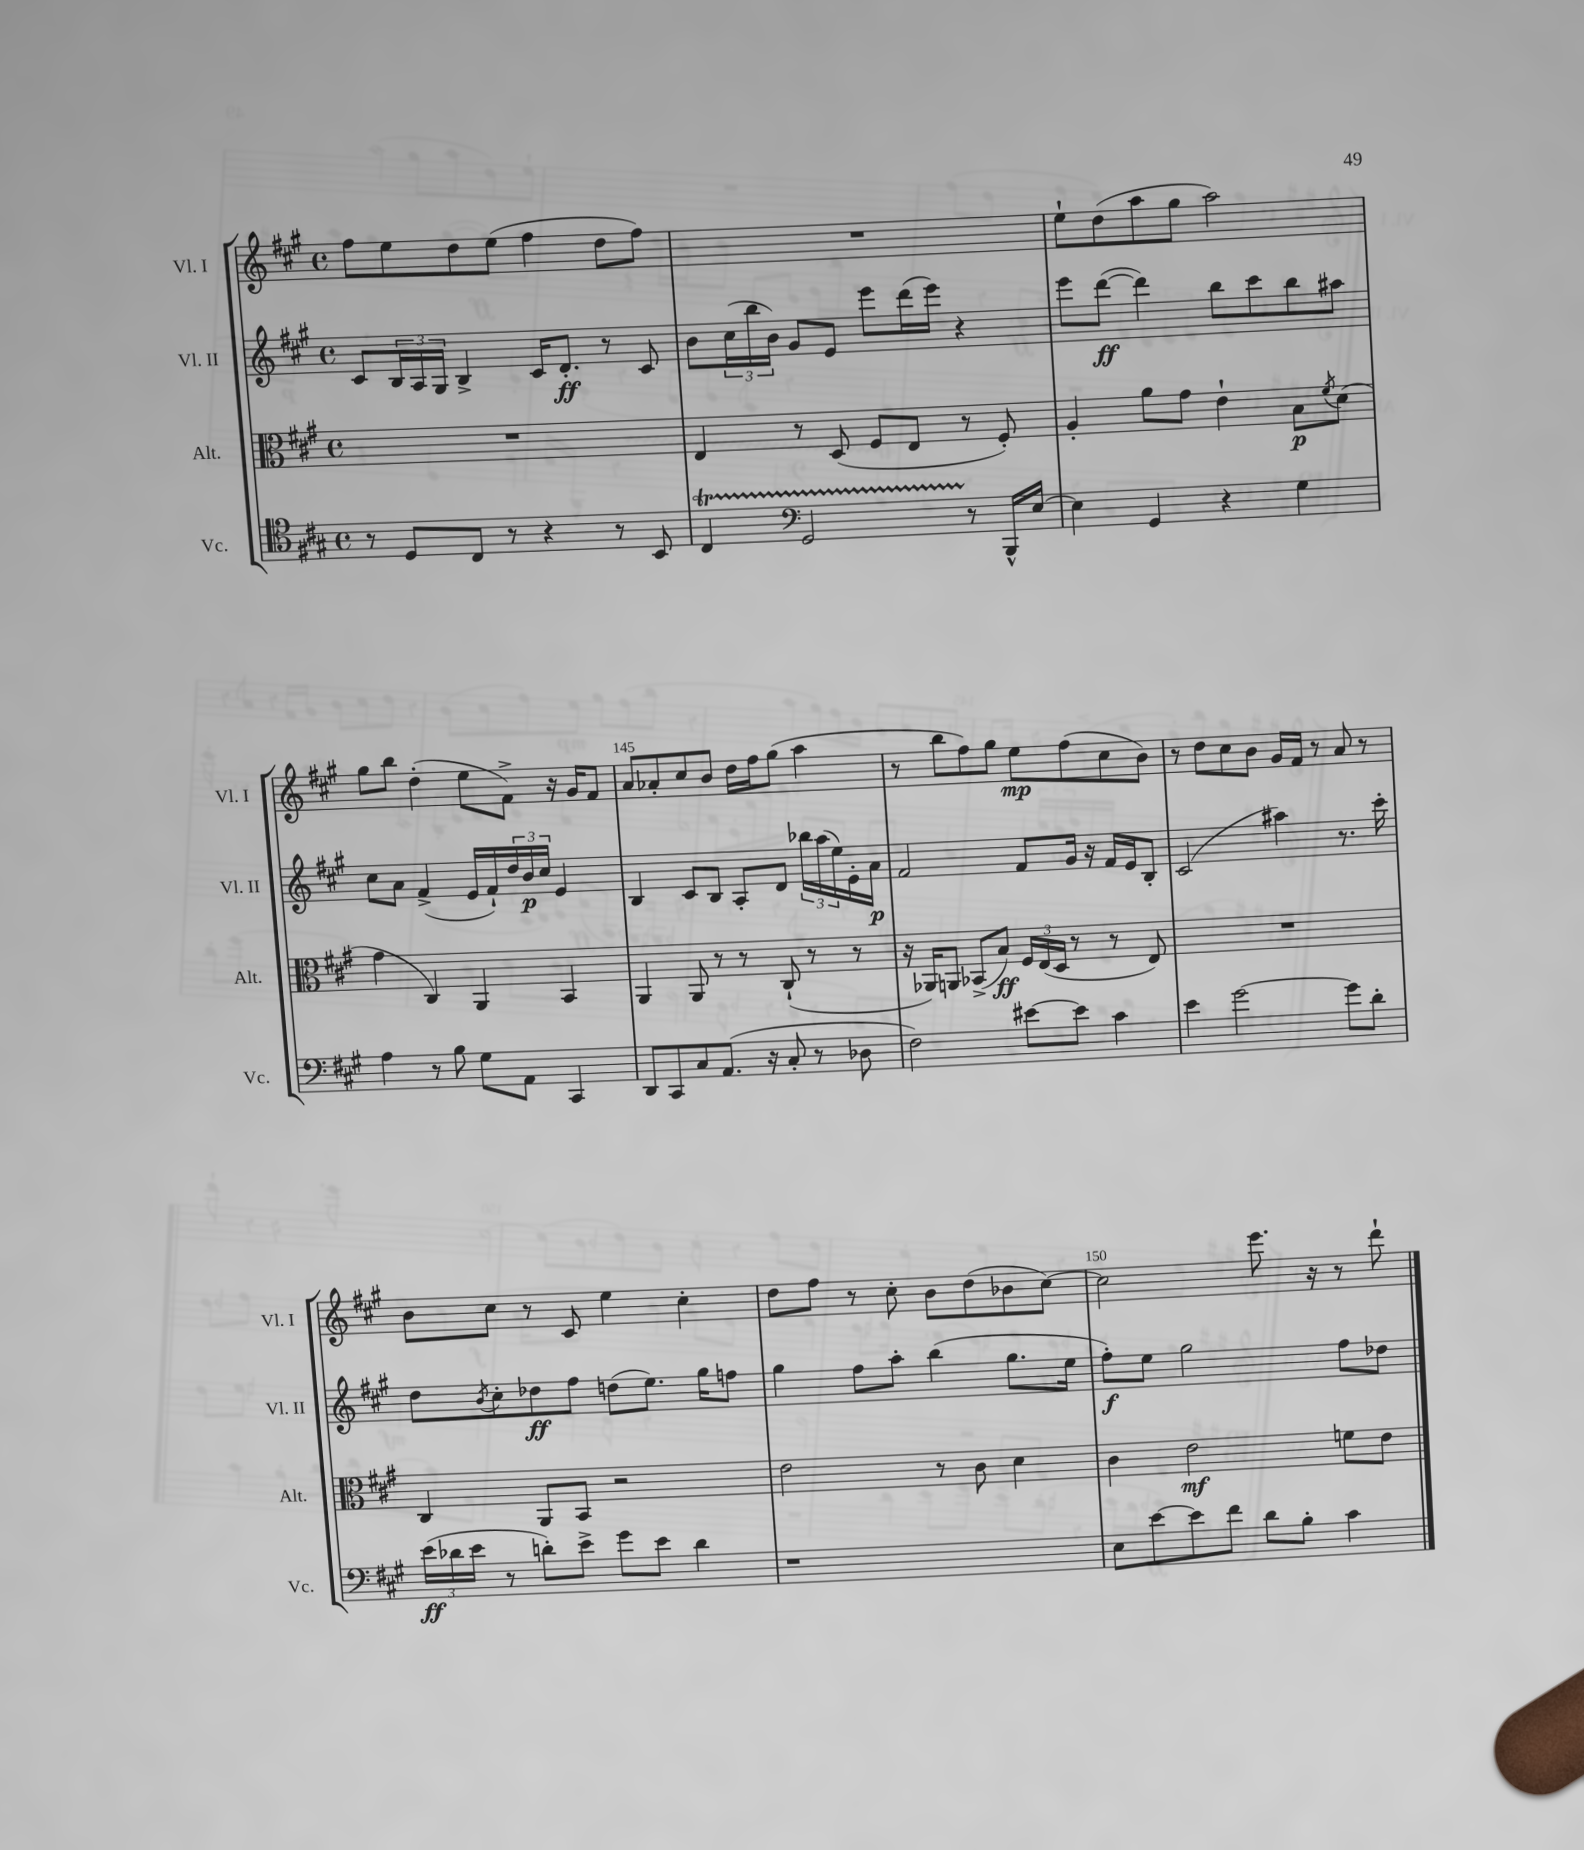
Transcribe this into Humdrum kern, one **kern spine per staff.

**kern	**dynam	**kern	**dynam	**kern	**dynam	**kern	**dynam
*part4	*part4	*part3	*part3	*part2	*part2	*part1	*part1
*staff4	*staff4	*staff3	*staff3	*staff2	*staff2	*staff1	*staff1
*I"Vc.	*	*I"Alt.	*	*I"Vl. II	*	*I"Vl. I	*
*I'Vc.	*	*I'Alt.	*	*I'Vl. II	*	*I'Vl. I	*
*clefC4	*	*clefC3	*	*clefG2	*	*clefG2	*
*k[f#c#g#]	*	*k[f#c#g#]	*	*k[f#c#g#]	*	*k[f#c#g#]	*
*M4/4	*	*M4/4	*	*M4/4	*	*M4/4	*
*met(c)	*	*met(c)	*	*met(c)	*	*met(c)	*
=141	=141	=141	=141	=141	=141	=141	=141
8r	.	1r	.	8c#/L	.	8ff#\L	.
8D/L	.	.	.	24B/L	.	8ee\	.
.	.	.	.	24A/	.	.	.
.	.	.	.	24G#/JJ	.	.	.
8C#/J	.	.	.	4B^/	.	8dd\	.
8r	.	.	.	.	.	(8ee\J	.
4r	.	.	.	16c#/KL	.	4ff#\	.
.	.	.	.	8.d'/J	ff	.	.
8r	.	.	.	8r	.	8dd\L	.
8BB/	.	.	.	8c#/	.	8ff#\J)	.
=142	=142	=142	=142	=142	=142	=142	=142
4C#t/	.	4E/	.	8b\L	.	1r	.
.	.	.	.	(24cc#\L	.	.	.
.	.	.	.	24bb\	.	.	.
.	.	.	.	24b\JJ)	.	.	.
*clefF4	*	*	*	*	*	*	*
2GG#TTT/	.	8r	.	8g#/L	.	.	.
.	.	(8D/	.	8e/J	.	.	.
.	.	8F#/L	.	8eee\L	.	.	.
.	.	8E/J	.	(16ddd\L	.	.	.
.	.	.	.	16eee\JJ)	.	.	.
8r	.	8r	.	4r	.	.	.
16BBB^^/LL	.	8F#'/)	.	.	.	.	.
[16E/JJ	.	.	.	.	.	.	.
=143	=143	=143	=143	=143	=143	=143	=143
4E\]	.	4A'/	.	8eee\L	.	8ee`\L	.
.	.	.	.	([8ddd\J	ff	(8dd\	.
4GG#/	.	8a\L	.	4ddd\])	.	8aa\	.
.	.	8g#\J	.	.	.	8gg#\J	.
4r	.	4e`\	.	8bb\L	.	2aa\)	.
.	.	.	.	8ccc#\	.	.	.
4G#\	.	8B\L	p	8bb\	.	.	.
.	.	8qf#/	.	.	.	.	.
.	.	(8d\J	.	8aa#X\J	.	.	.
!!LO:LB:g=z
=144	=144	=144	=144	=144	=144	=144	=144
4A\	.	4g#\	.	8cc#\L	.	8gg#\L	.
.	.	.	.	8a\J	.	8bb\J	.
8r	.	4C#/)	.	(4f#^/	.	(4dd'\	.
8B\	.	.	.	.	.	.	.
8G#\L	.	4AA/	.	16e/LL	.	8ee\L	.
.	.	.	.	16f#`/)	.	.	.
8AA\J	.	.	.	24dd/	.	8f#^\J)	.
.	.	.	.	24b/	p	.	.
.	.	.	.	24cc#/JJ	.	.	.
4CC#/	.	4BB/	.	4e/	.	16r	.
.	.	.	.	.	.	16g#/KL	.
.	.	.	.	.	.	8f#/J	.
=145	=145	=145	=145	=145	=145	=145	=145
8DD/L	.	4AA/	.	4B/	.	8a/L	.
8CC#/	.	.	.	.	.	8a-X'/	.
8C#/	.	8AA/	.	8c#/L	.	8cc#/	.
(8.AA/J	.	8r	.	8B/J	.	8b/J	.
.	.	8r	.	8A'/L	.	16dd\LL	.
16r	.	.	.	.	.	16ff#\J	.
8C#'/	.	(8C#`/	.	8d/J	.	(8gg#\J	.
8r	.	8r	.	24bb-X\LL	.	4aa\	.
.	.	.	.	(24aa\	.	.	.
.	.	.	.	24ee\)	.	.	.
8D-X\	.	8r	.	16e'\	.	.	.
.	.	.	.	16a\JJ	p	.	.
=146	=146	=146	=146	=146	=146	=146	=146
2F#\)	.	16r	.	2f#/	.	8r	.
.	.	16AA-X/KL)	.	.	.	.	.
.	.	8AAn/J	.	.	.	8bb\L	.
.	.	(8BB-X^/L	.	.	.	8ff#\)	.
.	.	8B/J)	ff	.	.	8gg#\J	.
[8e#X\L	.	24F#/LL	.	8f#/L	.	8ee\L	mp
.	.	(24E/	.	.	.	.	.
.	.	24D/JJ	.	.	.	.	.
8e#\J]	.	8r	.	16g#/Jk	.	(8ff#\	.
.	.	.	.	16r	.	.	.
4c#\	.	8r	.	16f#/LL	.	8cc#\	.
.	.	.	.	16e/J	.	.	.
.	.	8E/)	.	8B'/J	.	8b\J)	.
=147	=147	=147	=147	=147	=147	=147	=147
4e\	.	1r	.	(2c#/	.	8r	.
.	.	.	.	.	.	8dd\L	.
[2g#\	.	.	.	.	.	8cc#\	.
.	.	.	.	.	.	8b\J	.
.	.	.	.	4aa#X\)	.	16g#/LL	.
.	.	.	.	.	.	16f#/JJ	.
.	.	.	.	.	.	8r	.
8g#\L]	.	.	.	8.r	.	8a/	.
8d'\J	.	.	.	.	.	8r	.
.	.	.	.	16ccc#'\	.	.	.
!!LO:LB:g=z
=148	=148	=148	=148	=148	=148	=148	=148
(24e\LL	ff	4C#/	.	8dd\L	.	8b\L	.
24d-X\	.	.	.	.	.	.	.
24e\JJ	.	.	.	.	.	.	.
.	.	.	.	8qb/	.	.	.
8r	.	.	.	8cc#'\	.	8cc#\J	.
8dn'\L)	.	8AA/L	.	8dd-X\	ff	8r	.
8e^\J	.	8BB/J	.	8ff#\J	.	8c#/	.
8g#\L	.	2r	.	(8ddn\L	.	4ee\	.
8e\J	.	.	.	8.ee\J)	.	.	.
4d\	.	.	.	.	.	4cc#'\	.
.	.	.	.	16gg#\KL	.	.	.
.	.	.	.	8ffn\J	.	.	.
=149	=149	=149	=149	=149	=149	=149	=149
1r	.	2e\	.	4gg#\	.	8dd\L	.
.	.	.	.	.	.	8ff#\J	.
.	.	.	.	8ff#\L	.	8r	.
.	.	.	.	8aa'\J	.	8cc#'\	.
.	.	8r	.	(4bb\	.	8b\L	.
.	.	8c#\	.	.	.	(8dd\	.
.	.	4d\	.	8.gg#\L	.	8b-X\	.
.	.	.	.	.	.	[8cc#\J)	.
.	.	.	.	16ee\Jk	.	.	.
=150	=150	=150	=150	=150	=150	=150	=150
8E\L	.	4c#\	.	8ff#'\L)	f	2cc#\]	.
[8e\	.	.	.	8ee\J	.	.	.
8e\]	.	2e\	mf	2gg#\	.	.	.
8f#\J	.	.	.	.	.	.	.
8d\L	.	.	.	.	.	8.eee\	.
8B'\J	.	.	.	.	.	.	.
.	.	.	.	.	.	16r	.
4c#\	.	8fn\L	.	8ff#\L	.	8r	.
.	.	8e\J	.	8dd-X\J	.	8ddd`\	.
==	==	==	==	==	==	==	==
*-	*-	*-	*-	*-	*-	*-	*-
